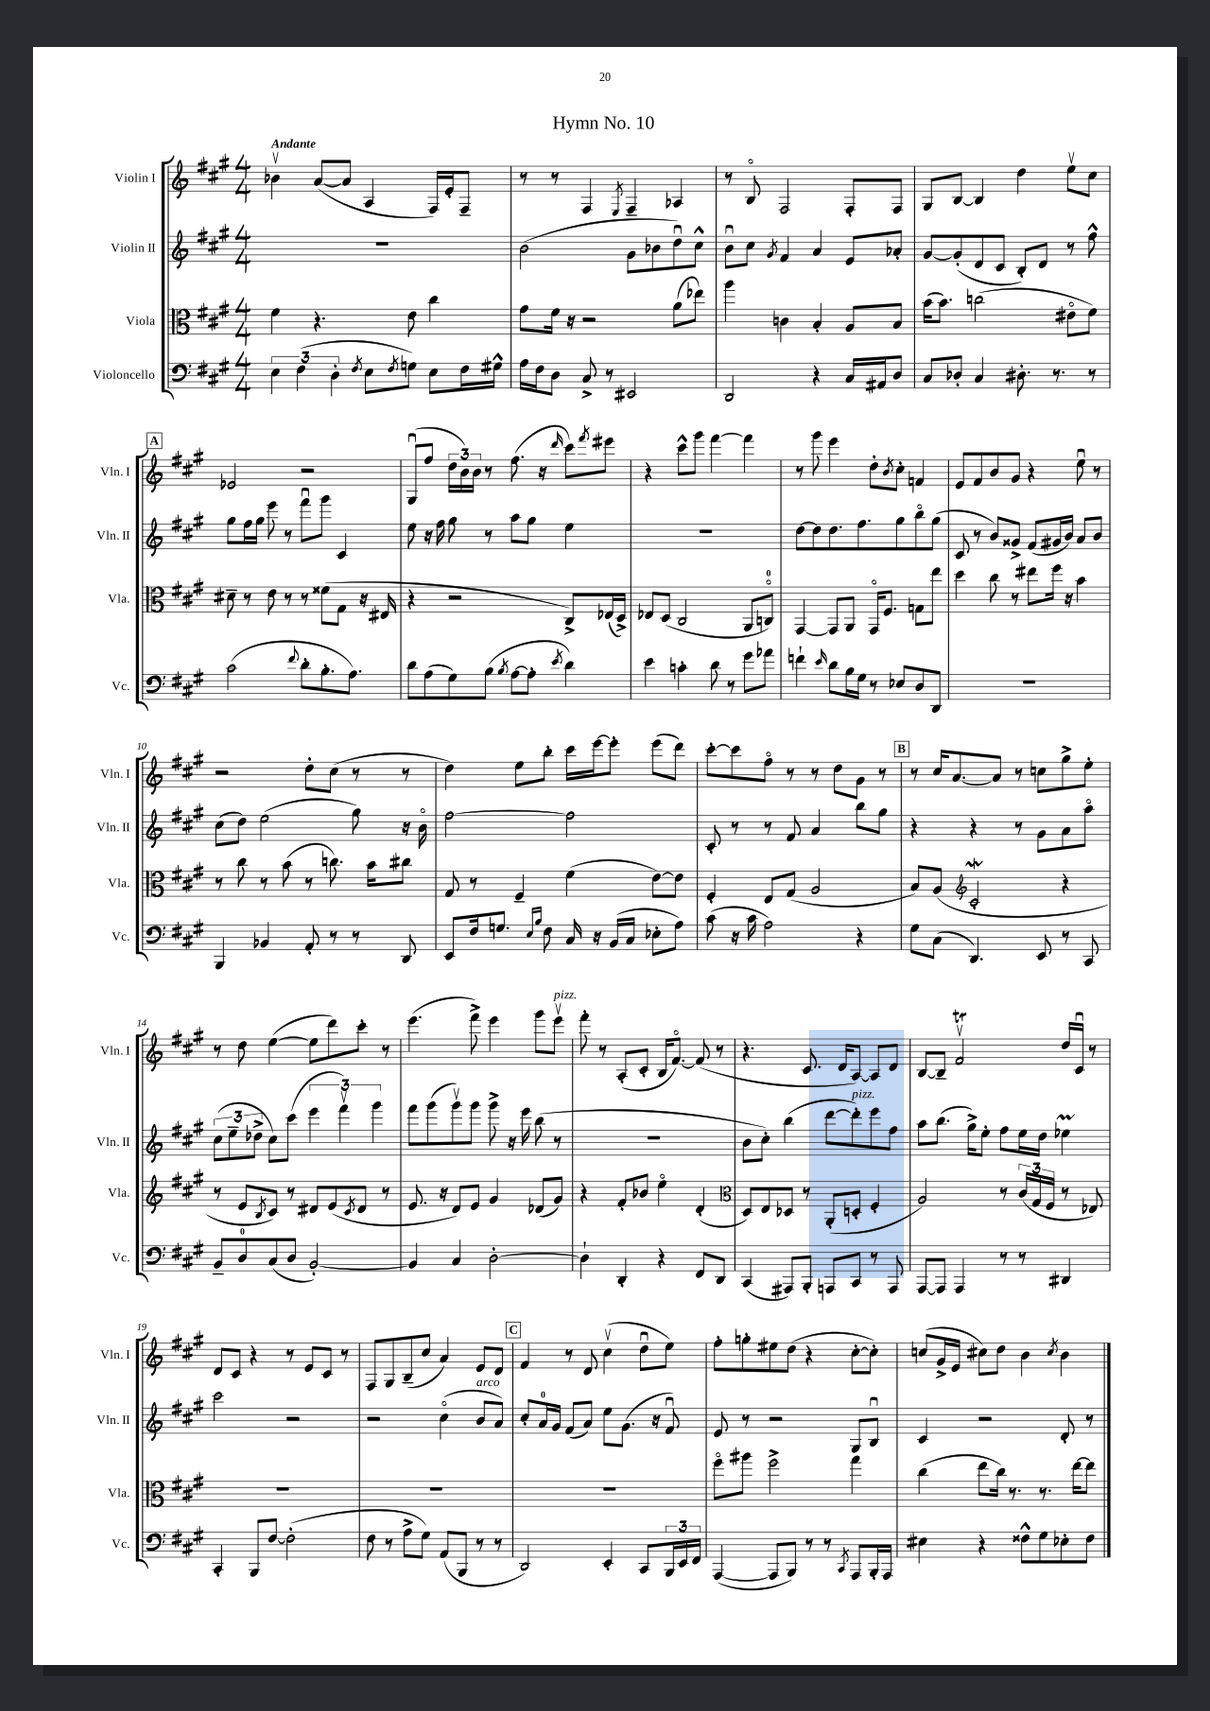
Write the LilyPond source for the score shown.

\header { title = "Hymn No. 10" }
<<
\new StaffGroup <<
\new Staff = "s0" \with { instrumentName = "Violin I" shortInstrumentName = "Vln. I" } {
    \clef treble \key a \major \numericTimeSignature \time 4/4 \tempo "Andante"
    bes'4\upbow a'8~( a'8 a4 fis16) e'16-. fis8-- |
    r8 r8 fis4 \acciaccatura { e8 } fis4-- aes4 |
    r8 b8\flageolet fis2 fis8-. fis8 |
    gis8 b8~ b4 d''4 e''8\upbow cis''8 |
    \mark \markup { \box "A" } ees'2 r2 |
    gis8\downbow( fis''8 \tuplet 3/2 { d''16 b'16) b'16 } r8 fis''8.( r16 \grace { d'''16 } cis'''8) \acciaccatura { fis'''8 } eis'''8 |
    r4 cis'''8-^ gis'''8 fis'''4~ fis'''4 |
    r8 gis'''8 e'''4 d''8-. \acciaccatura { b'8 } cis''8-. f'4 |
    e'8 fis'8 b'8 gis'8 r4 e''8\downbow r8 |
    r2 d''8-. cis''8( r8 r8 |
    d''4) e''8 b''8-. cis'''16 e'''16~ e'''8-. e'''8( d'''8) |
    cis'''8~-. cis'''8 fis''8\flageolet r8 r8 d''8 gis'8 r8 |
    \mark \markup { \box "B" } r8 cis''16 a'8.~ a'8 r8 c''8 gis''8-> e''8-. |
    r8 d''8 e''4~( e''8 d'''8) cis'''8-. r8 |
    e'''4.( fis'''8->) e'''4 gis'''8 e'''8\upbow^\markup { \italic "pizz." } |
    fis'''8-. r8 a8-.( cis'8-. b16 fis'8.~\flageolet) fis'8( r8 |
    r4. cis'8. d'16 a8~) a8 d'8 |
    b8~ b8-- fis'2\upbow\trill d''16 cis'16\downbow r8 |
    d'8 cis'8 r4 r8 e'8 cis'8 r8 |
    fis8 gis8 b8--( cis''8 a'4) e'8 d'8 |
    \mark \markup { \box "C" } fis'4 r8 d'8 cis''4\upbow( d''8\downbow e''8) |
    fis''8-. g''8-. eis''8 d''8( r4 cis''8~-. cis''8-.) |
    c''8( gis'16-> e'16 cis''8) d''8 b'4 \acciaccatura { cis''8 } b'4 \bar "|." |
}
\new Staff = "s1" \with { instrumentName = "Violin II" shortInstrumentName = "Vln. II" } {
    \clef treble \key a \major \numericTimeSignature \time 4/4
    R1 |
    b'2( gis'8 bes'8 d''8\downbow) cis''8-^ |
    b'8\downbow cis''8 \acciaccatura { gis'8 } fis'4 a'4 e'8 aes'8-. |
    gis'8~ gis'8-.( d'8 cis'8 b8-.) d'8 r8 fis''8-^ |
    \mark \markup { \box "A" } gis''8 fis''16 gis''16 e'''8 r8 fis'''8\downbow gis'''8 cis'4 |
    e''8 r16 fis''16 gis''8 r8 a''8 gis''8 e''4 |
    R1 |
    d''8~ d''8 d''8. fis''8. gis''8 b''8\flageolet gis''8( |
    cis'8 r8 b'8) gisis'8-> fis'8( gis'16 b'16) a'8 b'8 |
    cis''8( d''8) e''2( gis''8) r16 b'16\flageolet |
    fis''2~ fis''2 |
    cis'8-. r8 r8 fis'8 a'4 b''8 gis''8 |
    \mark \markup { \box "B" } r4 r4 r8 gis'8 a'8 a''8\flageolet |
    \tuplet 3/2 { cis''8( e''8-- des''8-> } cis''8) cis'''8( \tuplet 3/2 { e'''4 fis'''4\upbow) gis'''4 } |
    fis'''8 gis'''8( gis'''8\upbow) gis'''8 gis'''8-> r16 e'''16 b''8( r8 |
    R1 |
    b'8 cis''8-.) b''4( d'''8~ d'''8-.^\markup { \italic "pizz." }) e'''8 fis''8 |
    a''8 b''8.( gis''16->) e''8-. fis''8 e''16 d''16 ees''4\prall |
    cis'''2 r2 |
    r2 cis''4\flageolet( b'8^\markup { \italic "arco" } a'8) |
    \mark \markup { \box "C" } cis''8-. a'16-0 gis'16 fis'8( a'8) e''8 gis'8.( r16 fis'8\downbow) |
    e'8 r8 r2 gis8 b8\downbow |
    cis'4 r2 d'8-. r8 \bar "|." |
}
\new Staff = "s2" \with { instrumentName = "Viola" shortInstrumentName = "Vla." } {
    \clef alto \key a \major \numericTimeSignature \time 4/4
    fis'4 r4. e'8 cis''4 |
    gis'8 fis'16 r16 r2 a'8( ees''8) |
    a''4 c'4 b4-. a8 b8 |
    b'16( b'8.) c''2( eis'8\flageolet fis'8) |
    \mark \markup { \box "A" } dis'8-- r8 e'8 r8 r8 fisis'8( gis8 r16 eis16 |
    r4 r2 cis8->) ees16( d16->) |
    ees8 d8( cis2 a,8 c8-0\flageolet) |
    gis,4~ gis,8 a,8 gis,16\flageolet fis8. g8 e''8 |
    d''4 cis''8 r8 eis''8 fis''16 r16 b'4 |
    r8 cis''8 r8 b'8( r8 c''8.) b'16 cis''8 |
    gis8 r8 fis4-- fis'4( e'8~) e'8 |
    fis4-. e8 gis8( a2 |
    \mark \markup { \box "B" } b8) a8( \clef treble cis'2-.\mordent r4 |
    r8 e'8 \acciaccatura { b8 } cis'8) r8 dis'8 e'8( \acciaccatura { cis'8 } dis'8 r8 |
    e'8. r16 d'8) e'8 gis'4 des'8( gis'8) |
    r4 fis'8-. bes'8 e''4\flageolet d'4-.( |
    \clef alto d8) e8 des8 r8 a,8-.( d8-. fis4-. |
    a2) r8 \tuplet 3/2 { cis'16( gis16 fis16 } r8 ees8) |
    R1 |
    R1 |
    \mark \markup { \box "C" } R1 |
    fis''8\flageolet ais''8 fis''2-> gis''4 |
    cis''4( e''8 cis''16) r8. r8. e''16~ e''8 \bar "|." |
}
\new Staff = "s3" \with { instrumentName = "Violoncello" shortInstrumentName = "Vc." } {
    \clef bass \key a \major \numericTimeSignature \time 4/4
    \tuplet 3/2 { e4 fis4( d4-. } \acciaccatura { fis8 } e8 \acciaccatura { fis8 } g8) e8 fis16 gis16-^ |
    a16 fis16 d8 cis8-> r8 eis,2 |
    d,2 r4 cis16 ais,16 d8 |
    cis8 des8-. cis4 dis8.-. r8. r8 |
    \mark \markup { \box "A" } cis'2( \appoggiatura { fis'8 } d'8-. b8.-. a8.) |
    d'8 a8( gis8) b8( \acciaccatura { b8 } a8~ a8-. \acciaccatura { e'8 } d'4) |
    e'4 c'4-. d'8 r8 gis'8 aes'8 |
    f'4-! \grace { e'16 } d'8 b16 gis16 r8 ees8 d8 d,8 |
    R1 |
    b,,4 bes,4 a,8-. r8 r8 d,8 |
    e,8 fis16 g8. \grace { e16 b16 } fis8 cis16 r16 b,16( cis16 ees8-. a8) |
    cis'8( r16 cis'16 a2) r4 |
    \mark \markup { \box "B" } gis8 cis8( d,4.) e,8 r8 cis,8 |
    b,8-- d8-0 cis8( d8 b,2~-.) |
    b,4 cis4 d2~-. |
    d4-! d,4-. r4 fis,8 d,8 |
    cis,4( ais,,8) b,,8-. a,,8 cis,8 r8 a,,8 |
    a,,8~ a,,8 a,,4 r8 r8 dis,4 |
    cis,4-. b,,8 fis8~ fis2-.( |
    fis8 r8 a8-> gis8) a,8( b,,8 r8 r8 |
    \mark \markup { \box "C" } d,2) e,4-. cis,8 \tuplet 3/2 { b,,16 e,16 fis,16 } |
    a,,4~( a,,8 b,,8) r8 r8 \acciaccatura { cis,8 } a,,8 b,,16-. a,,16 |
    eis4 r4 fisis8-^ gis8 ees8-. fisis8 \bar "|." |
}
>>
>>
